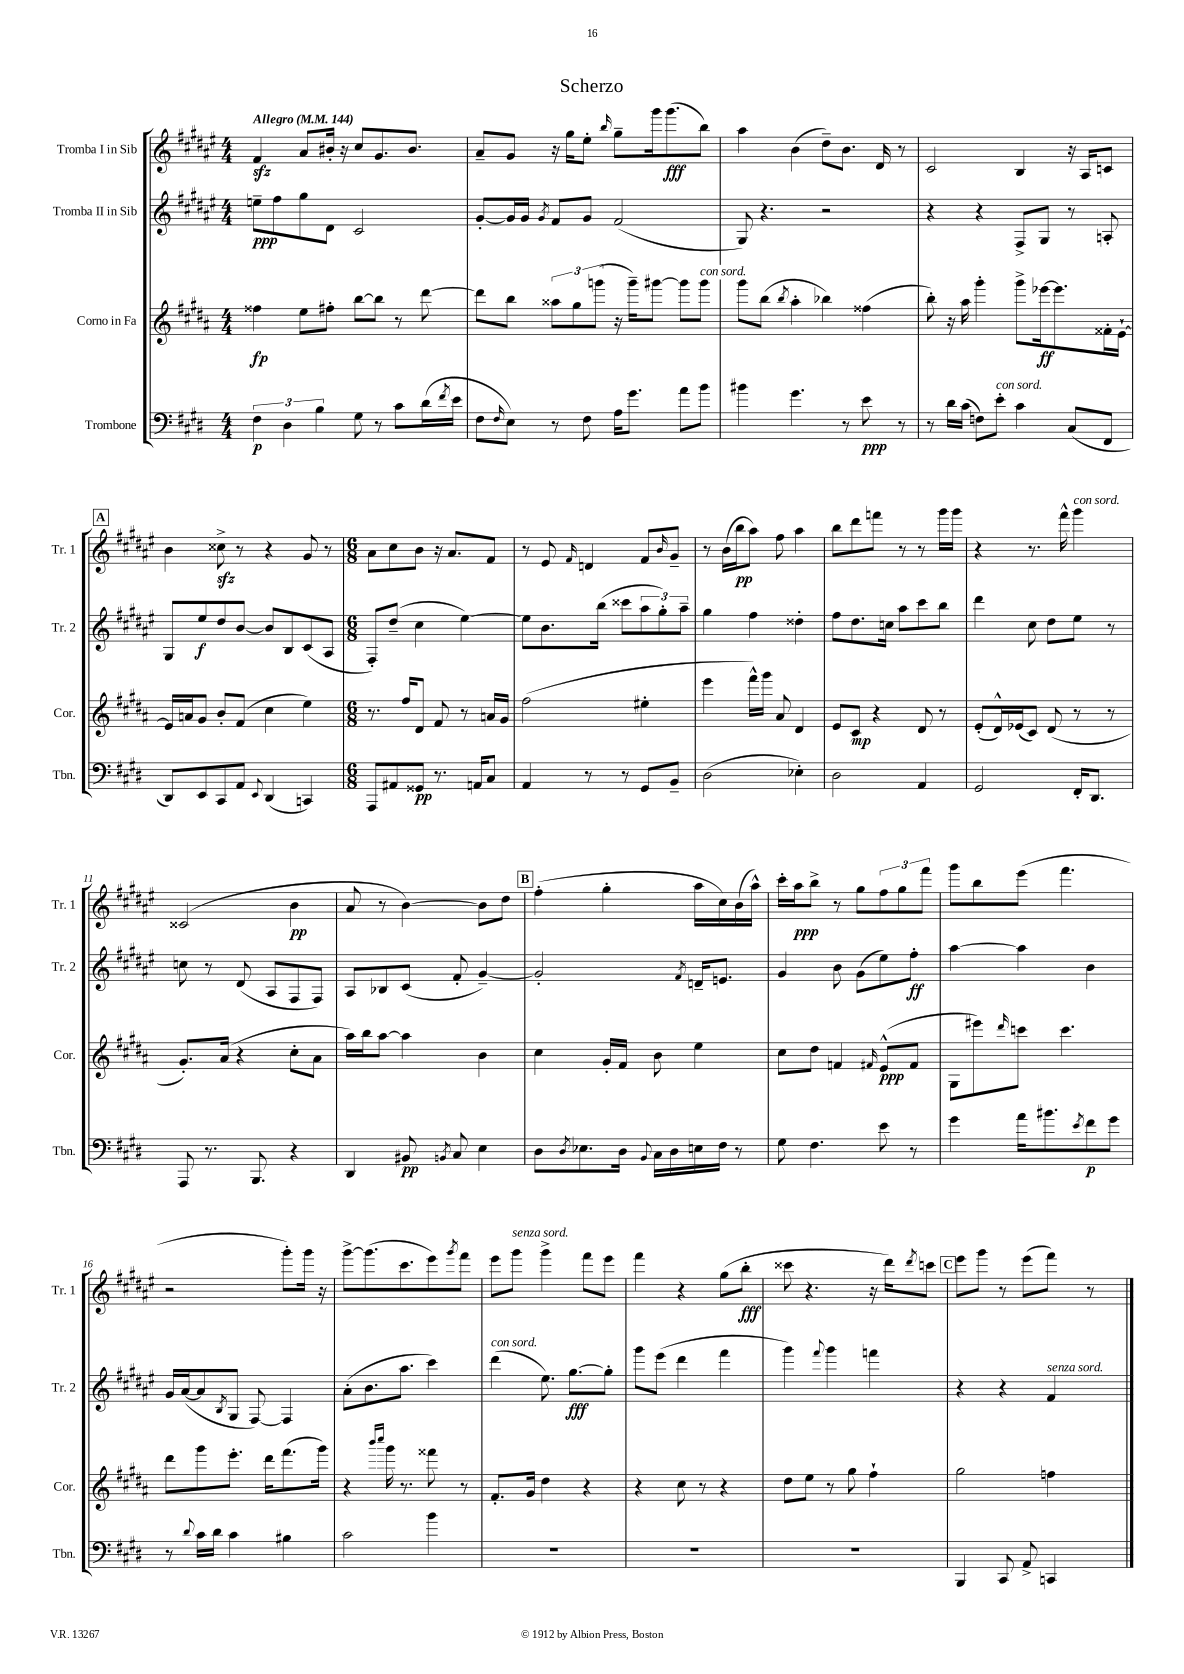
\header { title = "Scherzo" }
<<
\new StaffGroup <<
\new Staff = "s0" \with { instrumentName = "Tromba I in Sib" shortInstrumentName = "Tr. 1" } {
    \clef treble \key fis \major \numericTimeSignature \time 4/4 \tempo "Allegro" 4 = 144
    fis'4\sfz ais'8 bis'16-. r16 cis''8 gis'8. bis'8. |
    ais'8-- gis'8 r16 gis''16 eis''8-. \grace { b''16 } gis''8-- gis'''16 gis'''8.\fff( b''8) |
    ais''4 b'4( dis''8--) b'8. dis'16 r8 |
    cis'2 b4 r16 ais16 c'8 |
    \mark \markup { \box "A" } b'4 cisis''8->\sfz r8 r4 gis'8 r8 |
    \numericTimeSignature \time 6/8 ais'8 cis''8 b'8 r16 ais'8. fis'8 |
    r8 eis'8 \grace { fis'16 } d'4 fis'8 \grace { b'16 } gis'8-- |
    r8 b'16( b''16\pp ais''8) fis''8 ais''4 |
    b''8 dis'''8 f'''8 r8 r8 gis'''16 gis'''16 |
    r4 r8. fis'''16-^ gis'''4^\markup { \italic "con sord." } |
    cisis'2( b'4\pp |
    ais'8 r8 b'4~) b'8 dis''8 |
    \mark \markup { \box "B" } fis''4-.( gis''4-. ais''16 cis''16) b'16( ais''16-^) |
    cis'''16-. ais''16\ppp b''8-> r8 gis''8 \tuplet 3/2 { fis''8 gis''8 fis'''8 } |
    gis'''8 b''8 eis'''8( fis'''4. |
    r2 gis'''8-.) gis'''16 r16 |
    gis'''8~-> gis'''8.( cis'''8. eis'''8) \acciaccatura { gis'''8 } fis'''8 |
    eis'''8 gis'''8^\markup { \italic "senza sord." } gis'''4-> fis'''8 eis'''8 |
    fis'''4 r4 gis''8( b''8-.\fff |
    cisis'''8 r4. r16 dis'''16) \acciaccatura { dis'''8 } c'''8 |
    \mark \markup { \box "C" } eis'''8 gis'''8 r8 eis'''8( fis'''8) r8 \bar "|." |
}
\new Staff = "s1" \with { instrumentName = "Tromba II in Sib" shortInstrumentName = "Tr. 2" } {
    \clef treble \key fis \major \numericTimeSignature \time 4/4
    e''8--\ppp fis''8 gis''8 dis'8 cis'2 |
    gis'8~-. gis'16 gis'16 \acciaccatura { gis'8 } fis'8 gis'8 fis'2( |
    gis8) r4. r2 |
    r4 r4 fis8-> gis8 r8 a8-. |
    \mark \markup { \box "A" } gis8 eis''8\f dis''8 b'8~ b'8 b8 cis'8( ais8 |
    \numericTimeSignature \time 6/8 fis8-.) dis''8--( cis''4 eis''4~) |
    eis''8 b'8. b''16( cisis'''8 \tuplet 3/2 { ais''8 gis''8-.) ais''8-- } |
    gis''4 fis''4 disis''4-. |
    fis''8 dis''8. c''16 ais''8 cis'''8 b''8 |
    dis'''4 cis''8 dis''8 eis''8 r8 |
    c''8 r8 dis'8( ais8 fis8 fis8) |
    ais8 bes8 cis'8( fis'8-. gis'4~--) |
    \mark \markup { \box "B" } gis'2-. \acciaccatura { fis'8 } d'16-- e'8. |
    gis'4 b'8 gis'8( eis''8) fis''8-.\ff |
    ais''4~ ais''4 b'4 |
    gis'16 ais'16~( ais'8 \acciaccatura { b8 } gis8 fis8~) fis4 |
    ais'8-.( b'8. ais''8. cis'''4) |
    dis'''4^\markup { \italic "con sord." }( eis''8.) gis''8.~\fff gis''8-. |
    gis'''8 eis'''8( dis'''4 fis'''4 |
    gis'''4) \appoggiatura { fis'''8 } gis'''4 f'''4 |
    \mark \markup { \box "C" } r4 r4 fis'4^\markup { \italic "senza sord." } \bar "|." |
}
\new Staff = "s2" \with { instrumentName = "Corno in Fa" shortInstrumentName = "Cor." } {
    \clef treble \key b \major \numericTimeSignature \time 4/4
    fisis''4\fp e''8 fis''8-. b''8~ b''8 r8 dis'''8~ |
    dis'''8 b''8 \tuplet 3/2 { aisis''8 gis''8 g'''8( } r16 g'''16--) gis'''8~ gis'''8 gis'''8^\markup { \italic "con sord." } |
    gis'''8 b''8( \acciaccatura { b''8 } ais''4-. bes''4) fisis''4( |
    b''8-.) r16 ais''16 gis'''4-. gis'''8-> ees'''16~\ff ees'''8. fisis'16-. e'16~-! |
    \mark \markup { \box "A" } e'16 a'16 gis'8 b'8-. fis'8( cis''4 e''4) |
    \numericTimeSignature \time 6/8 r8. fis''16 dis'8 fis'8 r8 a'16 gis'16 |
    fis''2( eis''4-. |
    e'''4 fis'''16-^) gis'''16 ais'8 dis'4 |
    e'8 cis'8\mp r4 dis'8 r8 |
    e'8-.( dis'16-^) ees'16( cis'8) dis'8( r8 r8 |
    gis'8.-.) ais'16( r4 cis''8-. ais'8 |
    ais''16) b''16 ais''8~ ais''4 b'4 |
    \mark \markup { \box "B" } cis''4 gis'16-. fis'16 b'8 e''4 |
    cis''8 dis''8 f'4 \grace { fis'16 } e'8-^\ppp( fis'8 |
    gis8 eis'''8) \grace { dis'''16 } c'''8 c'''4. |
    dis'''8 gis'''8 e'''8.-. dis'''16 fis'''8.( gis'''16) |
    r4 \grace { b'''16 cis''''16 } gis'''16 r8. fisis'''8 r8 |
    fis'8.-. gis'16 dis''4 r4 |
    r4 cis''8 r8 r4 |
    dis''8 e''8 r8 gis''8 fis''4-! |
    \mark \markup { \box "C" } gis''2 f''4 \bar "|." |
}
\new Staff = "s3" \with { instrumentName = "Trombone" shortInstrumentName = "Tbn." } {
    \clef bass \key e \major \numericTimeSignature \time 4/4
    \tuplet 3/2 { fis4\p dis4 b4 } gis8 r8 cis'8 dis'16( \acciaccatura { fis'8 } e'16 |
    fis8 \grace { fis16 } e8) r8 fis8 a16 gis'8. a'8 b'8 |
    bis'4 gis'4. r8 e'8\ppp r8 |
    r8 dis'16 cis'16( f8) e'8-.^\markup { \italic "con sord." } cis'4 cis8( fis,8 |
    \mark \markup { \box "A" } dis,8) e,8 cis,8 a,8 \appoggiatura { e,8 } dis,4( c,4) |
    \numericTimeSignature \time 6/8 a,,8 ais,8 gisis,8\pp r8. a,16 cis8 |
    a,4 r8 r8 gis,8 b,8-- |
    dis2( ees4-.) |
    dis2 a,4 |
    gis,2 fis,16-. dis,8. |
    a,,8 r8. b,,8. r4 |
    dis,4 bis,8\pp \acciaccatura { b,8 } cis8 e4 |
    \mark \markup { \box "B" } dis8 \acciaccatura { dis8 } ees8. dis16 \appoggiatura { b,8 } cis16 dis16 e16 fis16 r8 |
    gis8 fis4. e'8 r8 |
    gis'4 a'16 bis'8. \acciaccatura { e'8 } fis'8\p gis'8 |
    r8 \appoggiatura { dis'8 } cis'16 dis'16 cis'4 bis4 |
    cis'2 b'4 |
    R2. |
    R2. |
    R2. |
    \mark \markup { \box "C" } b,,4 cis,8 a,8-> c,4 \bar "|." |
}
>>
>>
